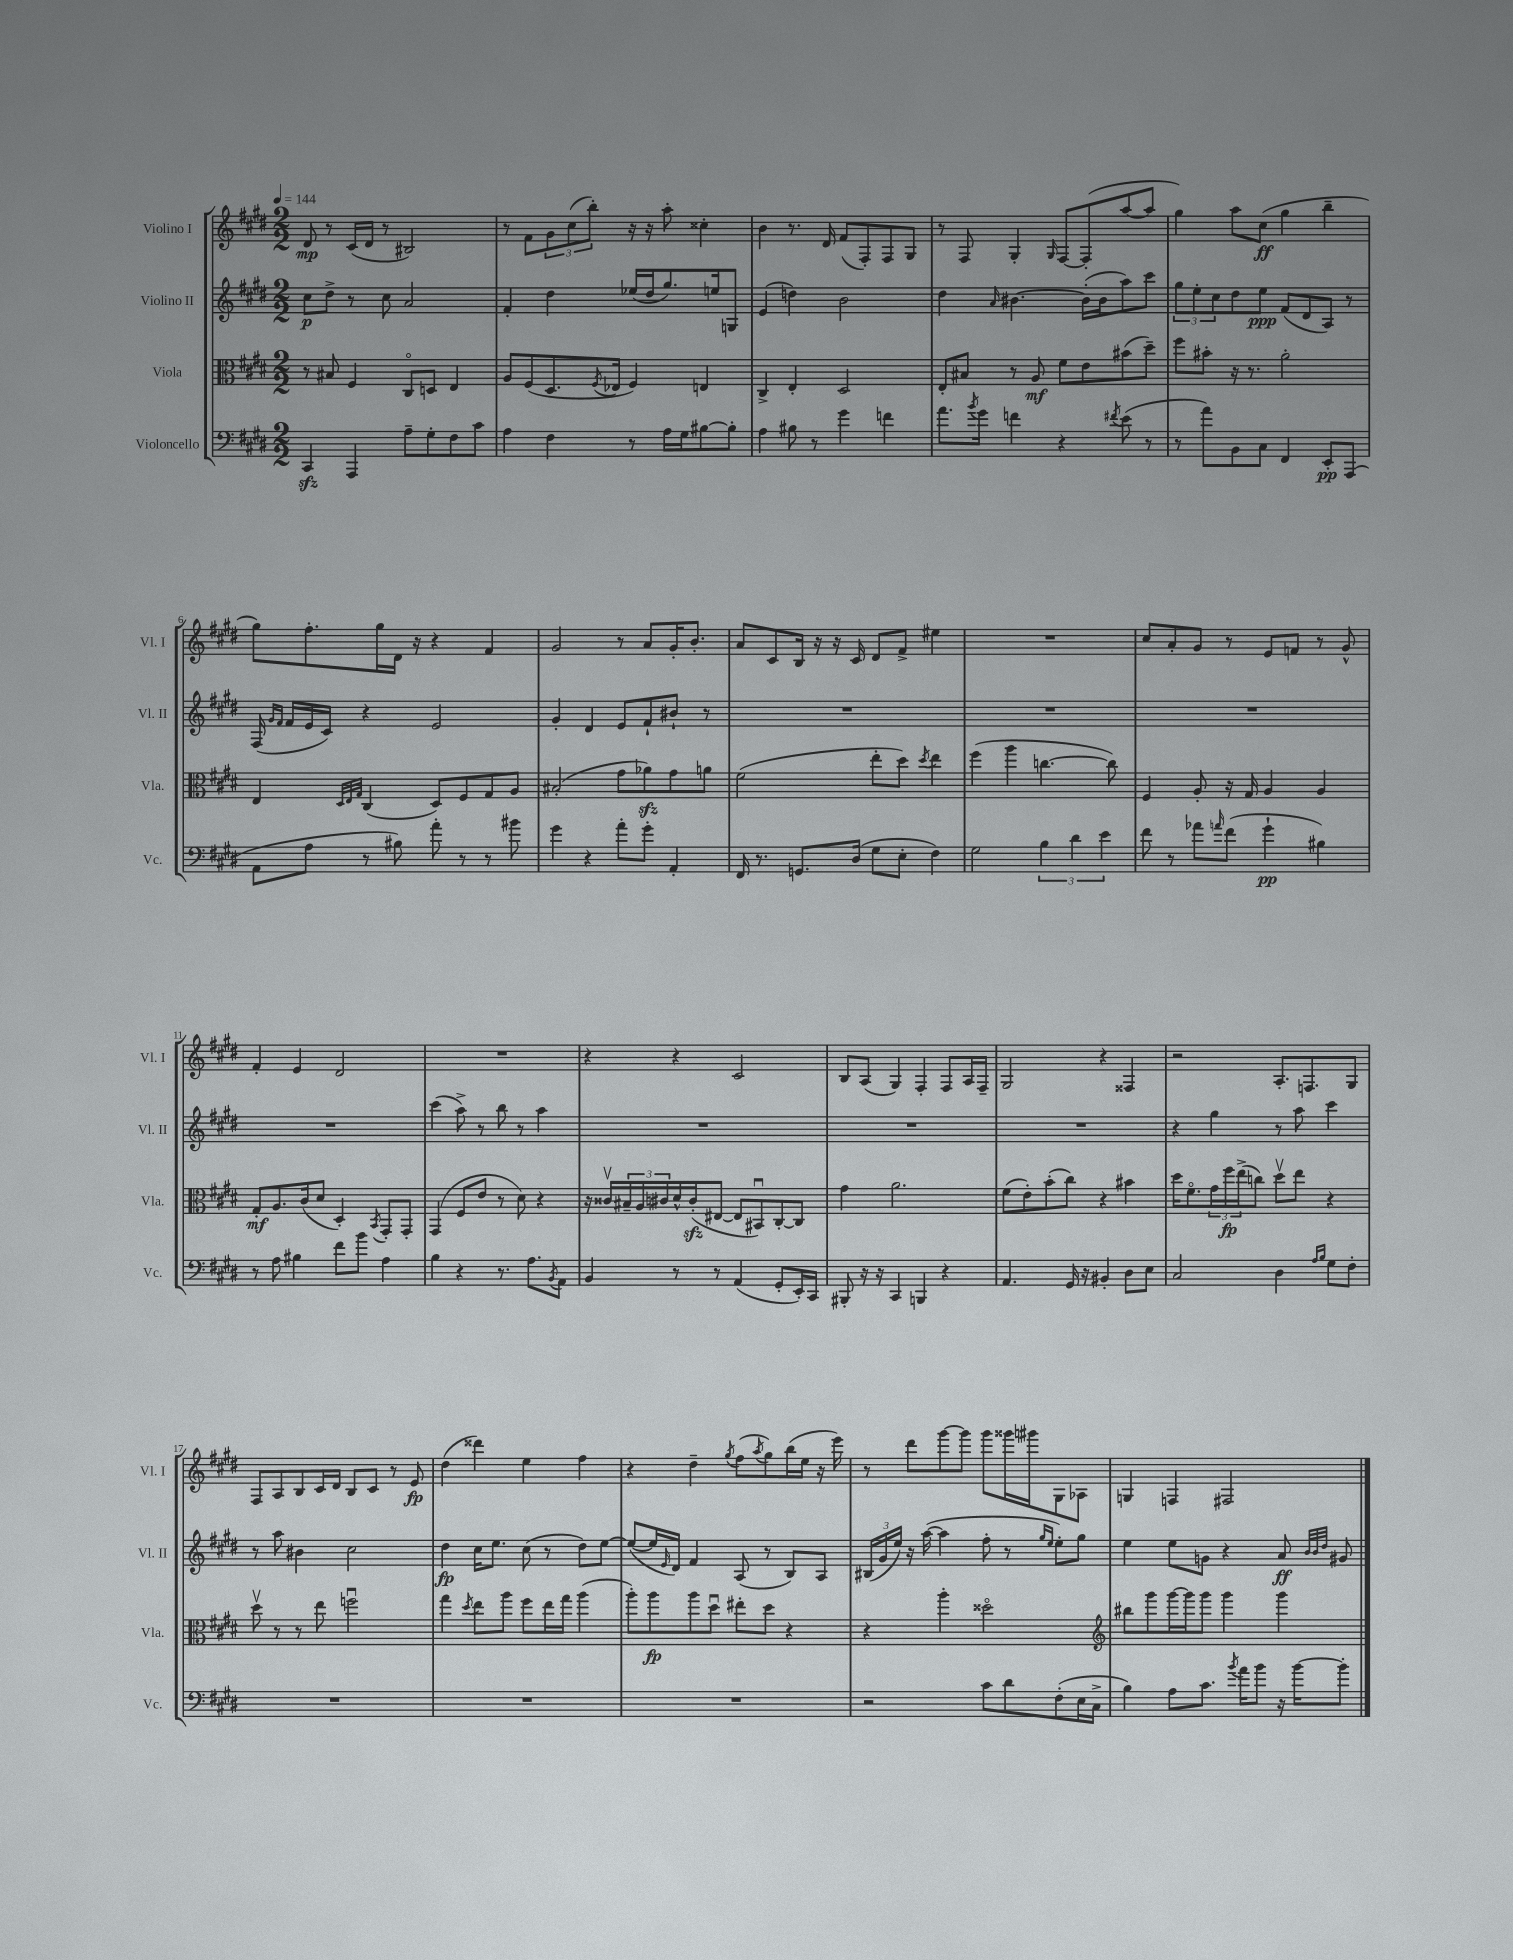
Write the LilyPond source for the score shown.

<<
\new StaffGroup <<
\new Staff = "s0" \with { instrumentName = "Violino I" shortInstrumentName = "Vl. I" } {
    \clef treble \key e \major \numericTimeSignature \time 2/2 \tempo 4 = 144
    dis'8\mp r8 cis'16( dis'16 r8 bis2) |
    r8 fis'8 \tuplet 3/2 { gis'8 cis''8( b''8-.) } r16 r16 a''8-. cisis''4-. |
    b'4 r8. dis'16 fis'8( fis8-.) fis8 gis8 |
    r8 fis8 gis4-. \grace { gis16 } fis8~ fis8-.( a''8~ a''8 |
    gis''4) a''8 cis''8\ff( gis''4 b''4-- |
    gis''8) fis''8.-. gis''16 dis'16 r16 r4 fis'4 |
    gis'2 r8 a'8 gis'16-. b'8.-. |
    a'8 cis'8 b16 r16 r16 cis'16 dis'8 fis'8-> eis''4 |
    R1 |
    cis''8 a'8-. gis'8 r8 e'8 f'8 r8 gis'8-^ |
    fis'4-. e'4 dis'2 |
    R1 |
    r4 r4 cis'2 |
    b8 a8( gis4) fis4-. fis8 a16 fis16-- |
    gis2 r4 fisis4 |
    r2 a8.-. f8. gis8 |
    fis8 a8 b8 cis'16 dis'16 b8 cis'8 r8 e'8\fp |
    dis''4( disis'''4) e''4 fis''4 |
    r4 dis''4-- \acciaccatura { gis''8 } fis''8( \acciaccatura { a''8 } gis''8) b''16( e''16 r16 e'''16) |
    r8 dis'''8 gis'''8~ gis'''8 gis'''8 gisis'''16 gis'''16 gis8 aes8 |
    g4 f4 fis2 \bar "|." |
}
\new Staff = "s1" \with { instrumentName = "Violino II" shortInstrumentName = "Vl. II" } {
    \clef treble \key e \major \numericTimeSignature \time 2/2
    cis''8\p dis''8-> r8 cis''8 a'2 |
    fis'4-. dis''4 ees''16( dis''16 gis''8.) e''16 g8 |
    e'4( d''4) b'2 |
    dis''4 \grace { a'16 } bis'4.~ bis'16-.( bis'16 a''8) cis'''8 |
    \tuplet 3/2 { gis''8 e''8-. cis''8 } dis''8 e''8\ppp fis'8( dis'8 a8) r8 |
    fis16( \grace { gis'16 fis'16 } fis'16 e'16 cis'16) r4 e'2 |
    gis'4-. dis'4 e'8 fis'8-! bis'8-! r8 |
    R1 |
    R1 |
    R1 |
    R1 |
    cis'''4( a''8->) r8 b''8 r8 a''4 |
    R1 |
    R1 |
    R1 |
    r4 gis''4 r8 a''8 cis'''4 |
    r8 a''8 bis'4 cis''2 |
    dis''4\fp cis''16 e''8. cis''8( r8 dis''8) e''8~ |
    e''8~( e''16 \grace { e'16 } dis'16) fis'4 a8( r8 b8) a8 |
    \tuplet 3/2 { bis16( gis'16 e''16) } r16 a''16~( a''4 fis''8-. r8 \grace { gis''16 e''16 } e''8-.) gis''8 |
    e''4 e''8 g'8 r4 a'8\ff \grace { b'32 b'32 dis''32 } gis'8 \bar "|." |
}
\new Staff = "s2" \with { instrumentName = "Viola" shortInstrumentName = "Vla." } {
    \clef alto \key e \major \numericTimeSignature \time 2/2
    r8 bis8 fis4 cis8\flageolet d8 e4 |
    a8 fis8( dis8. \acciaccatura { fis8 } ees16 fis4) e4 |
    cis4-> e4-. dis2 |
    e8-. bis8 r8 a8\mf fis'8 e'8 bis'8( dis''8--) |
    fis''8 bis'8-. r16 r8. a'2-. |
    e4 \grace { dis32 e32 gis32 } cis4( dis8) fis8 gis8 a8 |
    bis2-.( gis'8 aes'8\sfz) gis'8 a'8 |
    fis'2( e''8-. dis''8) \acciaccatura { dis''8 } e''4 |
    fis''4( a''4 c''4.~ c''8) |
    fis4 a8-. r16 gis16 a4 a4 |
    gis8-.\mf a8. cis'16( dis'8 dis4-.) \acciaccatura { b,8 } gis,8-. gis,8-. |
    gis,4( fis8 e'8 r8 dis'8) r4 |
    r16 cisis'16\upbow \tuplet 3/2 { bis16-- a16 cis'16 } dis'16-^ cis'16-.\sfz( eis8~ eis8 bis,8\downbow) cis8~-. cis8 |
    gis'4 a'2. |
    fis'8( e'8-.) b'8-.( cis''8) r4 bis'4 |
    dis''16 fis'8.\flageolet \tuplet 3/2 { gis'16 fis''16\fp e''16->( } c''8) dis''8\upbow e''8 r4 |
    dis''8\upbow r8 r8 e''8 f''2\downbow |
    gis''4 \acciaccatura { dis''8 } e''8 a''8 fis''8 e''16 gis''16 a''4( |
    a''8-.) a''8\fp a''8 dis''8\downbow eis''8-. dis''8 r4 |
    r4 a''4-. disis''2\flageolet |
    \clef treble bis''8 gis'''8 gis'''16~ gis'''16 gis'''8 gis'''4 gis'''4 \bar "|." |
}
\new Staff = "s3" \with { instrumentName = "Violoncello" shortInstrumentName = "Vc." } {
    \clef bass \key e \major \numericTimeSignature \time 2/2
    cis,4\sfz a,,4 a8-- gis8-. fis8 cis'8 |
    a4 fis4 r8 a16 gis16 bis8~ bis8-. |
    a4 bis8 r8 gis'4 f'4 |
    a'8. \acciaccatura { b'8 } gis'16 f'4 r4 \acciaccatura { fis'8 } e'8( r8 |
    r8 a'8) b,8 cis8 fis,4 e,8-.\pp a,,8( |
    a,8 a8 r8 bis8) a'8-. r8 r8 bis'8 |
    gis'4 r4 a'8-. gis'8-. a,4-. |
    fis,16 r8. g,8. dis16( gis8 e8-. fis4) |
    gis2 \tuplet 3/2 { b4 dis'4 e'4 } |
    fis'8 r8 aes'8 \grace { a'16 } fis'8( gis'4-!\pp bis4) |
    r8 a8 bis4 fis'8 b'8 a4 |
    b4 r4 r8. a8. \acciaccatura { b,8 } a,8 |
    b,4 r8 r8 a,4( gis,8-. e,16-.) cis,16 |
    bis,,8-. r16 r16 cis,4 b,,4 r4 |
    a,4. gis,16 r16 bis,4-. dis8 e8 |
    cis2 dis4 \grace { a16 b16 } gis8 fis8-. |
    R1 |
    R1 |
    R1 |
    r2 cis'8 dis'8 fis8-.( e16 cis16-> |
    b4) a8 cis'8. \acciaccatura { b'8 } a'16 b'8 r16 b'16~ b'8-. \bar "|." |
}
>>
>>
